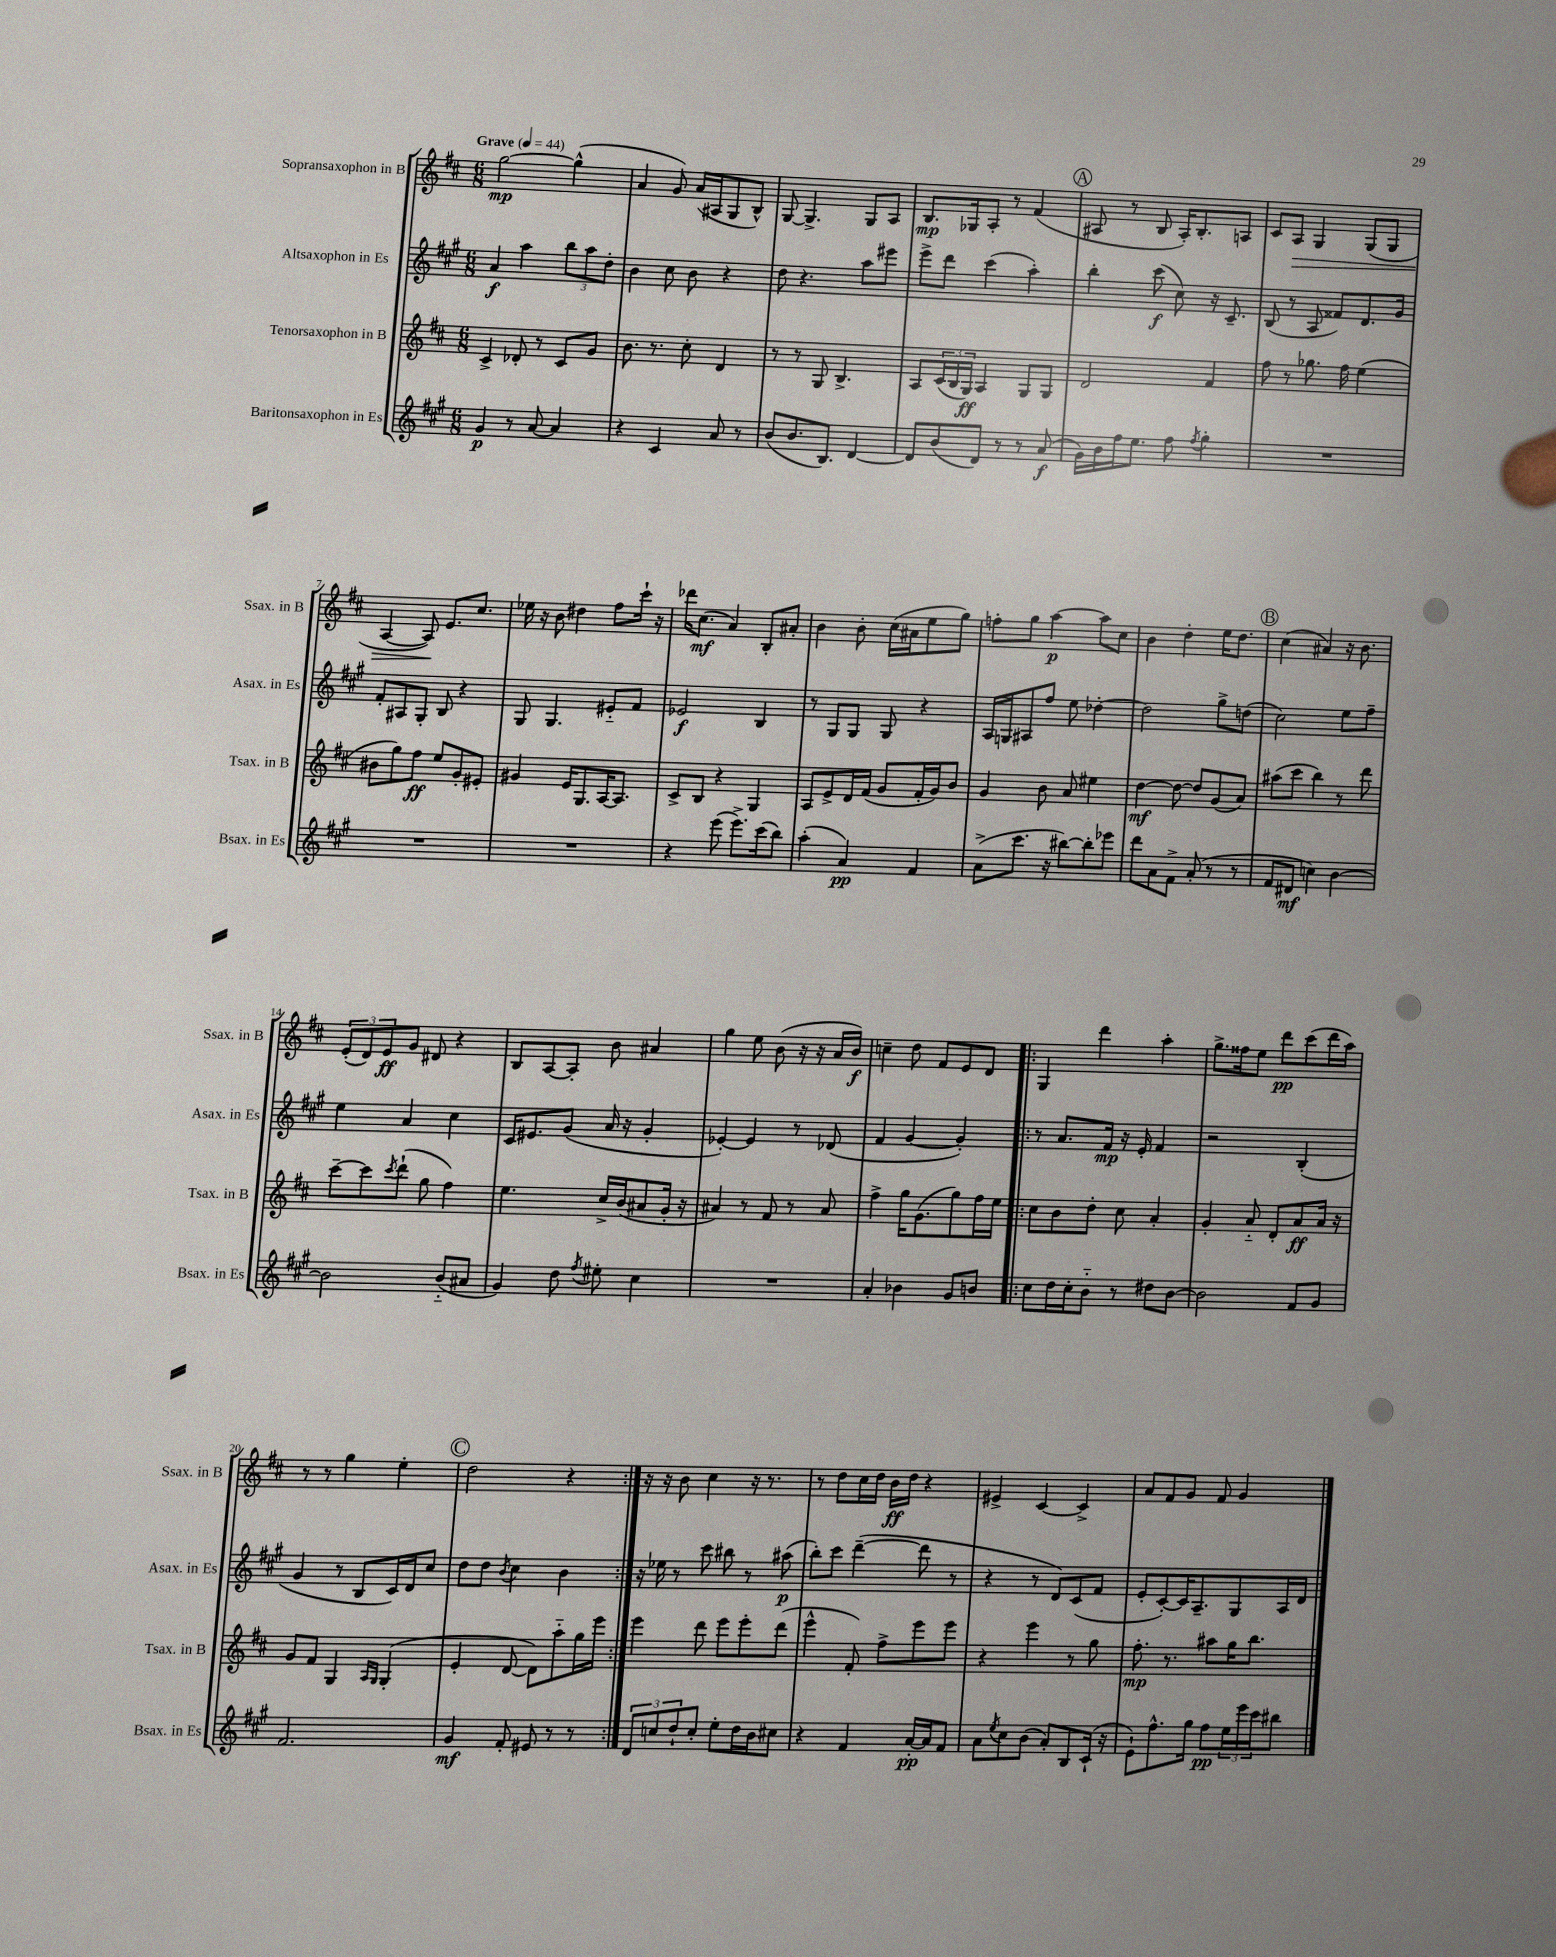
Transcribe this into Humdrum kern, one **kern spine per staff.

**kern	**dynam	**kern	**dynam	**kern	**dynam	**kern	**dynam
*part4	*part4	*part3	*part3	*part2	*part2	*part1	*part1
*staff4	*staff4	*staff3	*staff3	*staff2	*staff2	*staff1	*staff1
*I"Baritonsaxophon in Es	*	*I"Tenorsaxophon in B	*	*I"Altsaxophon in Es	*	*I"Sopransaxophon in B	*
*I'Bsax. in Es	*	*I'Tsax. in B	*	*I'Asax. in Es	*	*I'Ssax. in B	*
*clefG2	*	*clefG2	*	*clefG2	*	*clefG2	*
*k[f#c#g#]	*	*k[f#c#]	*	*k[f#c#g#]	*	*k[f#c#]	*
*M6/8	*	*M6/8	*	*M6/8	*	*M6/8	*
*MM44	*	*MM44	*	*MM44	*	*MM44	*
=1	=1	=1	=1	=1	=1	=1	=1
!	!	!	!	!	!	!LO:TX:a:B:t=Grave	!
4g#/	p	4c#^/	.	4a/	f	[2gg\	mp
8r	.	8d-X'/	.	4aa\	.	.	.
[8a/	.	8r	.	.	.	.	.
4a/]	.	8c#/L	.	12bb\L	.	(4gg^^\]	.
.	.	.	.	12aa\	.	.	.
.	.	8g/J	.	.	.	.	.
.	.	.	.	12dd'\J	.	.	.
=2	=2	=2	=2	=2	=2	=2	=2
4r	.	8.b\	.	4b\	.	4a/	.
.	.	8.r	.	.	.	.	.
4c#/	.	.	.	8cc#\	.	8g/)	.
.	.	8cc#'\	.	8b\	.	(16a/LL	.
.	.	.	.	.	.	16A#X/J	.
8a/	.	4d/	.	4r	.	8G/	.
8r	.	.	.	.	.	8B^^/J)	.
=3	=3	=3	=3	=3	=3	=3	=3
(8b/L	.	8r	.	8dd\	.	[8G/	.
8.b/	.	8r	.	4.r	.	4.G^/]	.
.	.	8G/	.	.	.	.	.
8.B/J)	.	.	.	.	.	.	.
.	.	4.B^/	.	.	.	.	.
[4d/	.	.	.	8aa\L	.	8G/L	.
.	.	.	.	8eee#X\J	.	8A/J	.
=4	=4	=4	=4	=4	=4	=4	=4
8d/L]	.	8A/L	.	8eee^\L	.	8.B/L	mp
(8b/	.	(24c#/L	.	8ddd\J	.	.	.
.	.	24B/	.	.	.	.	.
.	.	.	.	.	.	16G-X/k	.
.	.	24G/JJ)	ff	.	.	.	.
8d/J)	.	4A/	.	(4ccc#\	.	8A'/J	.
8r	.	.	.	.	.	8r	.
8r	.	8G/L	.	4aa'\)	.	(4f#/	.
(8a/	f	8G/J	.	.	.	.	.
!!LO:REH:place=s1:t=A
=5	=5	=5	=5	=5	=5	=5	=5
16g#\LL)	.	2d/	.	4bb'\	.	8A#X/	.
16b\	.	.	.	.	.	.	.
16ff#\J	.	.	.	.	.	8r	.
8.ee\J	.	.	.	.	.	.	.
.	.	.	.	(8ccc#\	f	8B/	.
8ff#\	.	.	.	8cc#\)	.	16A#'/KL)	.
.	.	.	.	.	.	8.B'/	.
8qff#/	.	.	.	.	.	.	.
4gg#'\	.	4f#/	.	16r	.	.	.
.	.	.	.	8.c#~/	.	.	.
.	.	.	.	.	.	8An/J	.
=6	=6	=6	=6	=6	=6	=6	=6
2.r	.	8ff#\	.	(8B/	.	8c#/L	.
!	!	!	!	!	!	!	!LO:HP:b
.	.	8r	.	8r	.	8A/J	>
.	.	8.gg-X\	.	8A/	.	4G/	.
.	.	.	.	8f##X/L)	.	.	.
.	.	16ff#\	.	.	.	.	.
.	.	(4ee\	.	8.d/	.	(8G/L	.
.	.	.	.	.	.	8G/J	.
.	.	.	.	16g#/Jk	.	.	.
!!LO:LB:g=z
=7	=7	=7	=7	=7	=7	=7	=7
2.r	.	8b#X\L	.	8f#'/L	.	[4A/	.
.	.	8gg\)	.	8A#X/	.	.	.
.	.	8ff#\J	ff	8G#'/J	.	8A/])	.
.	.	8ee/L	.	8B/	.	8.e/L	]
.	.	8g'/	.	4r	.	.	.
.	.	.	.	.	.	8.cc#/J	.
.	.	8e#X'/J	.	.	.	.	.
=8	=8	=8	=8	=8	=8	=8	=8
2.r	.	4g#X/	.	8G#/	.	16ee-X\	.
.	.	.	.	.	.	16r	.
.	.	.	.	4.G#/	.	8b\	.
.	.	16e/KL	.	.	.	4dd#X\	.
.	.	8.G/	.	.	.	.	.
.	.	[16A/K	.	8e#X/L	.	8ff#\L	.
.	.	8.A/J]	.	.	.	.	.
.	.	.	.	8f#/J	.	16ccc#`\Jk	.
.	.	.	.	.	.	16r	.
=9	=9	=9	=9	=9	=9	=9	=9
4r	.	8c#^/L	.	2e-X/	f	16ddd-X\KL	.
.	.	.	.	.	.	(8.cc#\J	mf
.	.	8B/J	.	.	.	.	.
(8eee\	.	4r	.	.	.	4a/)	.
8.eee^\L)	.	.	.	.	.	.	.
.	.	4G/	.	4B/	.	8B'/L	.
(16ccc#\k	.	.	.	.	.	.	.
8bb\J)	.	.	.	.	.	8a#X'/J	.
=10	=10	=10	=10	=10	=10	=10	=10
(4aa'\	.	8A/L	.	8r	.	4b\	.
.	.	8e^/	.	8G#/L	.	.	.
4a/)	pp	16d/L	.	8G#/J	.	8b'\	.
.	.	(16f#/JJ	.	.	.	.	.
.	.	8g/L	.	8G#/	.	(16cc#\LL	.
.	.	.	.	.	.	16a#X\J	.
4f#/	.	16f#'/L	.	4r	.	8ee\	.
.	.	16g/J)	.	.	.	.	.
.	.	8b/J	.	.	.	8gg\J)	.
=11	=11	=11	=11	=11	=11	=11	=11
(8a^\L	.	4g/	.	16A/LL	.	8ffn'\L	.
.	.	.	.	16Gn/J	.	.	.
8.ccc#\J	.	.	.	8A#X/	.	8gg\J	.
.	.	8b\	.	8ff#/J	.	[4aa\	p
16r	.	.	.	.	.	.	.
[8bb#X\L)	.	8a/	.	8ee\	.	.	.
8bb#'\]	.	4ee#X\	.	[4dd-X'\	.	8aa\L]	.
8eee-X\J	.	.	.	.	.	8cc#\J	.
=12	=12	=12	=12	=12	=12	=12	=12
8ddd\L	.	[4dd\	mf	2dd-\]	.	4b\	.
8a\	.	.	.	.	.	.	.
8f#^\J	.	8dd\_	.	.	.	4dd'\	.
(8a'/	.	8dd/L]	.	.	.	.	.
8r	.	(8g/	.	8gg#^\L	.	16ee\KL	.
.	.	.	.	.	.	8.dd\J	.
8r	.	8a/J)	.	(8ddn\J	.	.	.
!!LO:REH:place=s1:t=B
=13	=13	=13	=13	=13	=13	=13	=13
8f#/L	.	(8aa#X\L	.	2cc#\)	.	(4cc#\	.
8d#X/J	mf	8ccc#\J	.	.	.	.	.
4ccn\)	.	4bb\)	.	.	.	4a#X/)	.
[4b\	.	8r	.	8ee\L	.	16r	.
.	.	.	.	.	.	8.b\	.
.	.	8ddd\	.	8ff#~\J	.	.	.
!!LO:LB:g=z
=14	=14	=14	=14	=14	=14	=14	=14
2b\]	.	[8ccc#~\L	.	4ee\	.	(12e'/L	.
.	.	.	.	.	.	12d/)	.
.	.	8ccc#\]	.	.	.	.	.
.	.	.	.	.	.	12e/	ff
.	.	8qccc#/	.	.	.	.	.
.	.	(8ddd`\J	.	4a/	.	8g/J	.
.	.	8gg\	.	.	.	8d#X/	.
(8b/L	.	4ff#\)	.	4cc#\	.	4r	.
8a#X/J	.	.	.	.	.	.	.
=15	=15	=15	=15	=15	=15	=15	=15
4g#/)	.	4.ee\	.	16c#/KL	.	8B/L	.
.	.	.	.	8.e#X/	.	.	.
.	.	.	.	.	.	[8A/	.
8dd\	.	.	.	(8g#/J	.	8A'/J]	.
8qff#/	.	.	.	.	.	.	.
8ee#X'\	.	16cc#^/LL	.	16a/	.	8b\	.
.	.	(16b/J	.	16r	.	.	.
4cc#\	.	8a#X/	.	4g#'/	.	4a#X/	.
.	.	16g'/Jk	.	.	.	.	.
.	.	16r	.	.	.	.	.
=16	=16	=16	=16	=16	=16	=16	=16
2.r	.	4a#X/)	.	[4e-X'/)	.	4gg\	.
.	.	8r	.	4e-/]	.	8ee\	.
.	.	8f#/	.	.	.	(8b\	.
.	.	8r	.	8r	.	16r	.
.	.	.	.	.	.	16r	.
.	.	8a#/	.	(8d-X/	.	16a/LL	.
.	.	.	.	.	.	16b/JJ)	f
=17	=17	=17	=17	=17	=17	=17	=17
4a'/	.	4ff#^\	.	4f#/	.	4ccn~\	.
4b-X\	.	16gg\KL	.	[4g#/	.	8dd\	.
.	.	(8.g\	.	.	.	.	.
.	.	.	.	.	.	8f#/L	.
8g#/L	.	8gg\)	.	4g#'/])	.	8e/	.
8bn/J	.	16ff#\L	.	.	.	8d/J	.
.	.	16ee\JJ	.	.	.	.	.
=18!|:	=18!|:	=18!|:	=18!|:	=18!|:	=18!|:	=18!|:	=18!|:
8cc#\L	.	8cc#\L	.	8r	.	4G/	.
16dd\L	.	8b\	.	8.a/L	.	.	.
16cc#'\J	.	.	.	.	.	.	.
8b\J	.	8dd'\J	.	.	.	4ddd\	.
.	.	.	.	16f#/Jk	mp	.	.
8r	.	8cc#\	.	16r	.	.	.
.	.	.	.	16e'/	.	.	.
8dd#X\L	.	4a'/	.	4f#/	.	4aa'\	.
[8b\J	.	.	.	.	.	.	.
=19	=19	=19	=19	=19	=19	=19	=19
2b\]	.	4g'/	.	2r	.	8.gg^\L	.
.	.	.	.	.	.	16ff##X\k	.
.	.	8a/	.	.	.	8ee\J	.
.	.	8d'/L	.	.	.	8ddd\L	pp
8f#/L	.	8a/	ff	(4B'/	.	(8ccc#\	.
8g#/J	.	16a/Jk	.	.	.	16ddd\L	.
.	.	16r	.	.	.	16aa\JJ)	.
!!LO:LB:g=z
=20	=20	=20	=20	=20	=20	=20	=20
2.f#/	.	8g/L	.	4g#/	.	8r	.
.	.	8f#/J	.	.	.	8r	.
.	.	4G/	.	8r	.	4gg\	.
.	.	.	.	8B/L	.	.	.
.	.	16qqA/LL	.	.	.	.	.
.	.	16qqG/JJ	.	.	.	.	.
.	.	(4G'/	.	16c#/L)	.	4ee'\	.
.	.	.	.	16d/J	.	.	.
.	.	.	.	8cc#/J	.	.	.
!!LO:REH:place=s1:t=C
=21	=21	=21	=21	=21	=21	=21	=21
4g#/	mf	4e'/	.	8dd\L	.	2dd\	.
.	.	.	.	8dd\J	.	.	.
.	.	.	.	8qb/	.	.	.
8f#'/	.	[8d/	.	4cc#\	.	.	.
8e#X/	.	8d\L])	.	.	.	.	.
8r	.	8aa\	.	4b\	.	4r	.
8r	.	16gg\L	.	.	.	.	.
.	.	16eee\JJ	.	.	.	.	.
=22:|!	=22:|!	=22:|!	=22:|!	=22:|!	=22:|!	=22:|!	=22:|!
12d/L	.	4eee\	.	16r	.	16r	.
.	.	.	.	16ee-X\	.	16r	.
12ccn/	.	.	.	.	.	.	.
.	.	.	.	8r	.	8b\	.
12dd`/	.	.	.	.	.	.	.
8cc'/J	.	8ddd\	.	8ccc#\	.	4cc#\	.
8ee'\L	.	8eee\L	.	8bb#X\	.	.	.
16dd\L	.	8eee'\	.	8r	.	16r	.
16b\J	.	.	.	.	.	8.r	.
8cc#X\J	.	(8ddd\J	.	(8aa#X\	p	.	.
=23	=23	=23	=23	=23	=23	=23	=23
4r	.	4eee^^\	.	8bb'\L)	.	8r	.
.	.	.	.	8ccc#\J	.	8dd\L	.
4f#/	.	8f#'/)	.	([4ddd~\	.	16cc#\L	.
.	.	.	.	.	.	16dd\JJ	.
.	.	8ff#^\L	.	.	.	16b\LL	ff
.	.	.	.	.	.	16dd\JJ	.
[16a'/LL	pp	8eee\	.	8ddd\]	.	4r	.
16a/J]	.	.	.	.	.	.	.
8f#/J	.	8eee\J	.	8r	.	.	.
=24	=24	=24	=24	=24	=24	=24	=24
8a\L	.	4r	.	4r	.	4e#X^/	.
8qee/	.	.	.	.	.	.	.
8cc#\	.	.	.	.	.	.	.
(8b\J	.	4eee\	.	8r	.	[4c#/	.
8a'/L)	.	.	.	8d/L)	.	.	.
8B/	.	8r	.	(8c#/	.	4c#^/]	.
(16c#`/Jk	.	8gg\	.	8f#/J	.	.	.
16r	.	.	.	.	.	.	.
=25	=25	=25	=25	=25	=25	=25	=25
8e`\L)	.	8.ff#'\	mp	8e'/L	.	8a/L	.
8.ff#^^\	.	.	.	[8c#'/)	.	8f#/	.
.	.	8.r	.	.	.	.	.
.	.	.	.	16c#/K]	.	8g/J	.
16gg#\Jk	.	.	.	8.A~/	.	.	.
8ff#\L	pp	8aa#X\L	.	.	.	8f#/	.
24ee\L	.	16gg\K	.	8G#/	.	4g/	.
24eee\	.	.	.	.	.	.	.
.	.	8.bb\J	.	.	.	.	.
24ccc#\J	.	.	.	.	.	.	.
8bb#X\J	.	.	.	16A/L	.	.	.
.	.	.	.	16d/JJ	.	.	.
==	==	==	==	==	==	==	==
*-	*-	*-	*-	*-	*-	*-	*-
